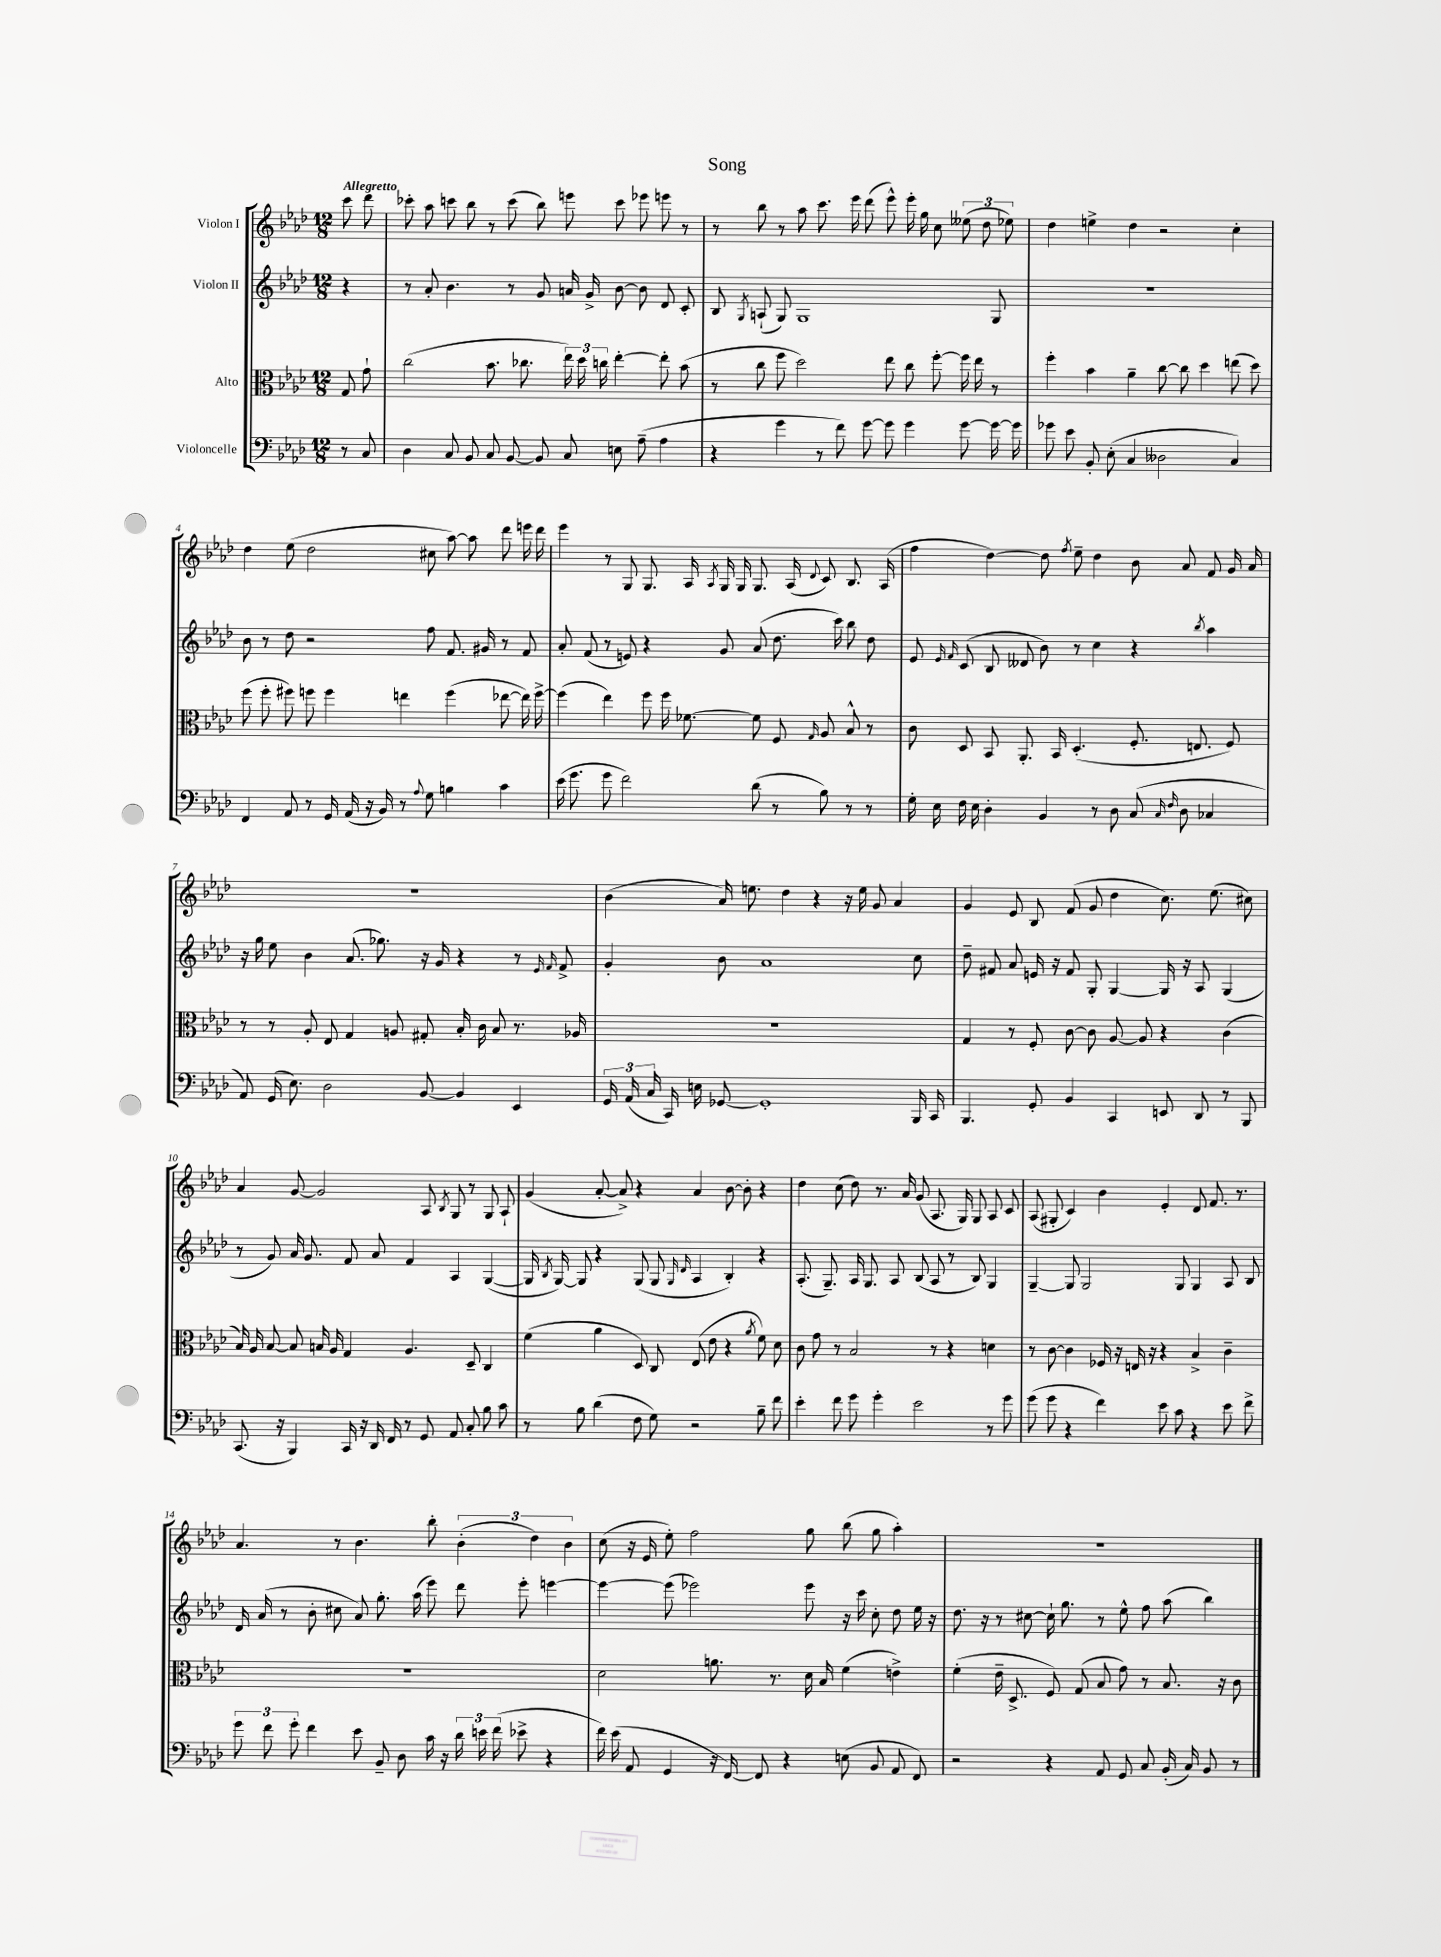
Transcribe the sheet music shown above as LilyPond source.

\header { title = "Song" }
<<
\new StaffGroup <<
\new Staff = "s0" \with { instrumentName = "Violon I" } {
    \clef treble \key aes \major \numericTimeSignature \time 12/8 \partial 4 \tempo "Allegretto"
    \autoBeamOff c'''8 des'''8 |
    ces'''8-. aes''8 c'''8 bes''8 r8 c'''8( bes''8) e'''8 c'''8 ees'''8 e'''8 r8 |
    r8 bes''8 r8 aes''8 c'''8. ees'''16 des'''8( ees'''8-^) ees'''16-. g''16 c''8 \tuplet 3/2 { eeses''8( des''8 ees''8) } |
    des''4 e''4-> des''4 r2 c''4-. |
    des''4 ees''8( des''2 cis''8 aes''8~) aes''8 des'''8 e'''16 des'''16 |
    ees'''4 r8 g8 g8. aes16 \acciaccatura { aes8 } g16 g16 g8. aes16( \appoggiatura { des'8 } c'8) bes8. aes16( |
    f''4 des''4~) des''8 \acciaccatura { f''8 } ees''8-- des''4 bes'8 aes'8 f'8 g'16 aes'16 |
    R1. |
    bes'4( aes'16) e''8. des''4 r4 r16 e''16 g'8 aes'4 |
    g'4 ees'8 bes8 f'8( g'8 des''4 c''8.) ees''8.( cis''8) |
    aes'4 g'8~ g'2 aes8 \acciaccatura { bes8 } g8 r8 g8 aes8-! |
    g'4( aes'8~-. aes'8->) r4 aes'4 bes'8~ bes'8-. r4 |
    des''4 c''8( des''8) r8. aes'16 g'8( aes8. g16) g8 aes8 c'8 |
    aes8( gis8-. c'4) bes'4 ees'4-. des'8 f'8. r8. |
    aes'4. r8 bes'4. bes''8-. \tuplet 3/2 { bes'4-.( des''4) bes'4 } |
    c''8( r16 ees'16 ees''8-.) f''2 g''8 bes''8( g''8 aes''4-.) |
    R1. \bar "|." |
}
\new Staff = "s1" \with { instrumentName = "Violon II" } {
    \clef treble \key aes \major \numericTimeSignature \time 12/8 \partial 4
    \autoBeamOff r4 |
    r8 aes'8-. bes'4. r8 g'8 a'16 g'16-> bes'8~ bes'8 des'8 c'8-. |
    bes8 \acciaccatura { g8 } a8-!( g8) g1 g8 |
    R1. |
    bes'8 r8 des''8 r2 f''8 f'8. gis'16 r8 f'8 |
    aes'8-. f'8( r8 e'8) r4 g'8 aes'8( des''8. c'''16) bes''8 des''8 |
    ees'8 \grace { ees'16 f'16 } c'8( bes8 deses'8 bes'8) r8 c''4 r4 \acciaccatura { bes''8 } aes''4 |
    r16 g''16 ees''8 bes'4 aes'8.( ges''8.) r16 g'16 r4 r8 \grace { ees'16 f'16 } f'8-> |
    g'4-. bes'8 aes'1 c''8 |
    des''8-- fis'8 aes'8 e'16 r16 fis'8 g8-. g4~ g16 r16 aes8 g4( |
    r8 g'8) aes'16 g'8. f'8 aes'8 f'4 aes4 g4~( |
    g16 \acciaccatura { bes8 } g16~) g8 r4 g8( g8 \grace { g16 des'16 } aes4 bes4-.) r4 |
    aes8.-.( g8.--) aes16 g8. aes8 bes8( aes8 r8 bes8) g4 |
    g4~-- g8 g2 g8 g4 aes8 bes8 |
    des'16 aes'16( r8 bes'8-. cis''8 aes'8) g''8.-. aes''16( ees'''8) des'''8 ees'''8-. e'''4~ |
    e'''4~ e'''8( ees'''2) ees'''8 r16 c'''16 c''8-. des''8 ees''16 r16 |
    des''8. r16 r8 cis''8~ cis''16-! g''8. r8 ees''8-^ f''8 aes''8( bes''4) \bar "|." |
}
\new Staff = "s2" \with { instrumentName = "Alto" } {
    \clef alto \key aes \major \numericTimeSignature \time 12/8 \partial 4
    \autoBeamOff g8 g'8-! |
    c''2( bes'8. ces''8. \tuplet 3/2 { ees''16) des''16 c''16 } ees''4~-. ees''8-. bes'8( |
    r8 c''8 f''8 des''2) ees''8 c''8 f''8~-. f''16 ees''16 r8 |
    f''4-. bes'4 aes'4-- c''8~ c''8 des''4 e''8( des''8) |
    f''8( f''8-. fis''8) f''8 f''4 e''4 f''4( ees''8~ ees''16) f''16~-> |
    f''4( ees''4) f''8 f''16 fes'8.~ fes'8 f8 \grace { g16 } aes8 bes8-^ r8 |
    c'8 des8 bes,8 aes,8.-. bes,16 des4.-.( f8.-. e8. f8) |
    r8 r8 aes8-. ees8 g4 a8 gis8-. bes16-. c'16 bes8 r8. aes16 |
    R1. |
    g4 r8 f8-. c'8~ c'8 aes8~ aes8 r4 c'4( |
    bes16) aes16 bes8~ bes8 b16 aes16 g4 aes4. des8-- c4 |
    f'4( aes'4 des8) c8 ees8( ees'8 r4 \acciaccatura { aes'8 } f'8) des'8 |
    c'8 g'8 r8 bes2 r8 r4 d'4 |
    r8 c'8~ c'4 fes16 r16 e16 r16 r4 bes4-> c'4-- |
    R1. |
    des'2 a'8. r8. des'16 bes16 f'4( e'4->) |
    f'4-.( ees'16-- des8.-> f8) g8( bes8 g'8) r8 bes8. r16 c'8 \bar "|." |
}
\new Staff = "s3" \with { instrumentName = "Violoncelle" } {
    \clef bass \key aes \major \numericTimeSignature \time 12/8 \partial 4
    \autoBeamOff r8 c8 |
    des4 c8 bes,8 c8 bes,8~ bes,8 c8 e8 aes8--( aes4 |
    r4 g'4 r8 f'8) g'8~ g'8 g'4 g'8~ g'16~ g'16 |
    ges'8 ees'8 bes,8-. ees8-.( c4 deses2 c4) |
    f,4 aes,8 r8 g,16 aes,16( r16 bes,16) r8 \appoggiatura { aes8 } g8 b4 c'4 |
    ees'16( g'8. g'8 f'2) des'8( r8 bes8) r8 r8 |
    g16-. ees16 f16 ees16 des4-. bes,4 r8 des8 c8( \grace { c16 f16 } des8 ces4 |
    aes,8) g,16( ees8.) des2 bes,8~ bes,4 ees,4 |
    \tuplet 3/2 { g,16 aes,16( c16 } c,16) e16 ges,8~ ges,1-. bes,,16 c,16 |
    bes,,4. g,8-. bes,4 c,4 e,8 des,8 r8 bes,,8 |
    c,8.( r16 bes,,4) c,16 r16 des,16 f,16 r8 g,8 aes,8 c8-. bes8 c'8 |
    r8 bes8 des'4( f8 g8) r2 bes8-- f'8 |
    ees'4-. f'8 g'8 g'4-. ees'2 r8 g'8 |
    g'8( g'8 r4 f'4) ees'8 c'8 r4 ees'8 f'8-> |
    \tuplet 3/2 { g'8 f'8 g'8-. } f'4 ees'8 bes,8-- des8 c'16 r16 \tuplet 3/2 { des'16 e'16 f'16( } ees'8-> r4 |
    f'16) ees'16( aes,8 g,4 r16 f,16~) f,8 r4 e8( bes,8 aes,8 f,8) |
    r2 r4 aes,8 g,8 c8 bes,16-.( c16) bes,8 r8 \bar "|." |
}
>>
>>
